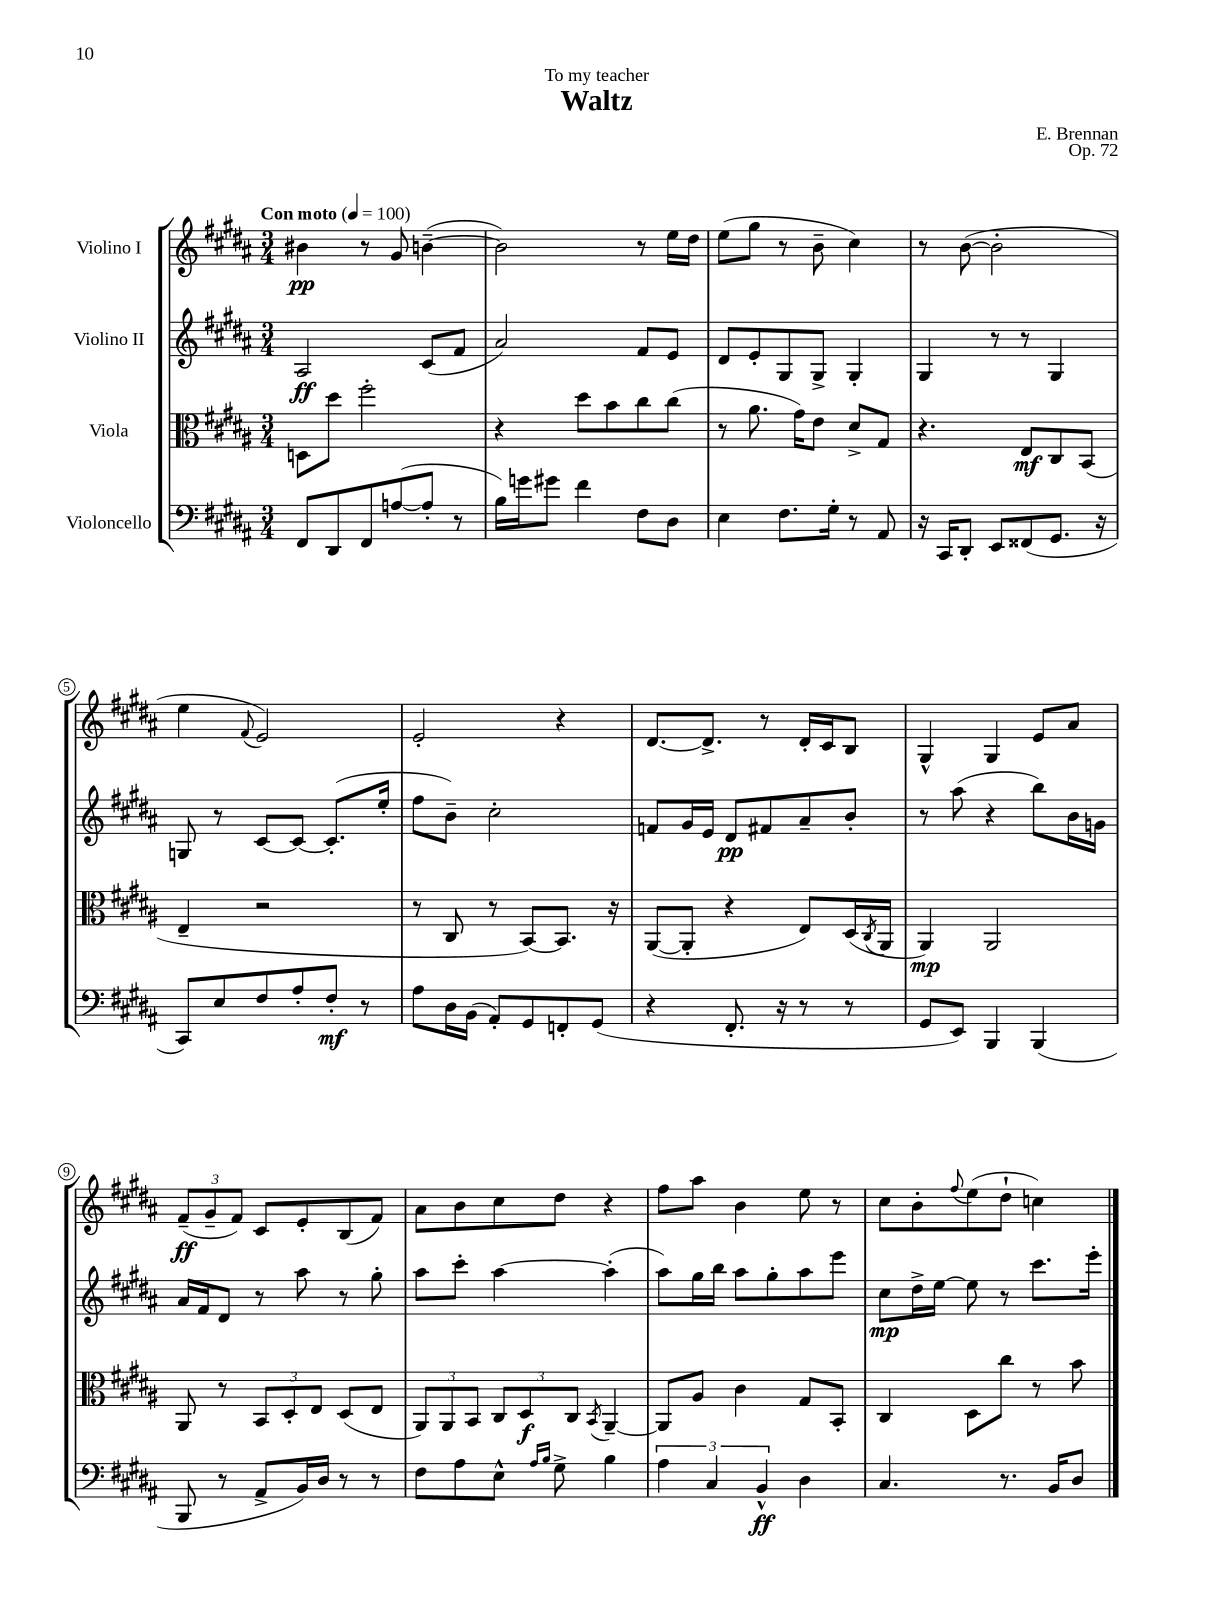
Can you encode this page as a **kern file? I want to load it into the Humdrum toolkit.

**kern	**kern	**kern	**kern
*staff4	*staff3	*staff2	*staff1
*clefF4	*clefC3	*clefG2	*clefG2
*k[f#c#g#d#a#]	*k[f#c#g#d#a#]	*k[f#c#g#d#a#]	*k[f#c#g#d#a#]
*M3/4	*M3/4	*M3/4	*M3/4
*MM100	*MM100	*MM100	*MM100
8FF#/L	8D\L	2A#/	4b#\
8DD#/	8dd#\J	.	.
8FF#/	2ff#'\	.	8r
([8A/	.	.	8g#/
8A'/]J	.	(8c#/L	([4b~\
8r	.	8f#/J	.
=	=	=	=
16B\LL)	4r	2a#/)	2b\])
16g\J	.	.	.
8g#\J	.	.	.
4f#\	8dd#\L	.	.
.	8b\	.	.
8F#\L	8cc#\	8f#/L	8r
8D#\J	(8cc#\J	8e/J	16ee\LL
.	.	.	16dd#\JJ
=	=	=	=
4E\	8r	8d#/L	(8ee\L
.	8.a#\	8e'/	8gg#\J
8.F#\L	.	8G#/	8r
.	16g#\LK)	.	.
.	8e\J	8G#^/J	8b~\
16G#'\Jk	.	.	.
8r	8d#^/L	4G#'/	4cc#\)
8AA#/	8G#/J	.	.
=	=	=	=
16r	4.r	4G#/	8r
16CC#/LK	.	.	.
8DD#'/J	.	.	([8b\
8EE/L	.	8r	2b'\]
(8FF##/	8E/L	8r	.
8.GG#/J	8C#/	4G#/	.
.	(8BB/J	.	.
16r	.	.	.
=	=	=	=
8CC#/L)	4E~/	8G/	4ee\
8E/	.	8r	.
.	.	.	8qqf#/
8F#/	2r	[8c#/L	2e/)
8A#'/	.	8c#/_J	.
8F#'/J	.	(8.c#'/]L	.
8r	.	.	.
.	.	16ee'/Jk	.
=	=	=	=
8A#\L	8r	8ff#\L	2e'/
16D#\L	8C#/	8b~\J)	.
(16BB\JJ	.	.	.
8AA#'/L)	8r	2cc#'\	.
8GG#/	[8BB/L)	.	.
8FF'/	8.BB/]J	.	4r
(8GG#/J	.	.	.
.	16r	.	.
=	=	=	=
4r	([8AA#/L	8f/L	[8.d#/L
.	8AA#'/]J	16g#/L	.
.	.	16e/JJ	8.d#^/]J
8.FF#'/	4r	8d#/L	.
.	.	8f#/	8r
16r	.	.	.
8r	8E/L)	8a#~/	16d#'/LL
.	.	.	16c#/J
8r	(16D#/L	8b'/J	8B/J
.	8qC#/	.	.
.	16AA#/JJ	.	.
=	=	=	=
8GG#/L	4AA#/)	8r	4G#^^/
8EE/J)	.	(8aa#\	.
4BBB/	2AA#/	4r	4G#/
(4BBB/	.	8bb\L)	8e/L
.	.	16b\L	8a#/J
.	.	16g\JJ	.
=	=	=	=
8BBB/	8AA#/	16a#/LL	(12f#~/L
.	.	16f#/J	.
.	.	.	12g#~/
8r	8r	8d#/J	.
.	.	.	12f#/J)
8AA#^/L	12BB/L	8r	8c#/L
.	12D#'/	.	.
16BB/L)	.	8aa#\	8e'/
.	12E/J	.	.
16D#/JJ	.	.	.
8r	(8D#/L	8r	(8B/
8r	8E/J	8gg#'\	8f#/J)
=	=	=	=
8F#\L	12AA#/L)	8aa#\L	8a#\L
.	12AA#/	.	.
8A#\	.	8ccc#'\J	8b\
.	12BB/J	.	.
8E^^\J	12C#/L	[4aa#\	8cc#\
.	12D#/	.	.
16qqA#/LL	.	.	.
16qqB/JJ	.	.	.
8G#^\	.	.	8dd#\J
.	12C#/J	.	.
.	8qBB/	.	.
4B\	[4AA#~/	(4aa#'\]	4r
=	=	=	=
6A#\	8AA#/]L	8aa#\L)	8ff#\L
.	8A#/J	16gg#\L	8aa#\J
6C#/	.	.	.
.	.	16bb\JJ	.
.	4c#\	8aa#\L	4b\
6BB^^/	.	.	.
.	.	8gg#'\	.
4D#\	8G#/L	8aa#\	8ee\
.	8BB'/J	8eee\J	8r
=	=	=	=
4.C#/	4C#/	8cc#\L	8cc#\L
.	.	16dd#^\L	8b'\
.	.	[16ee\JJ	.
.	.	.	8qqff#/
.	8D#\L	8ee\]	(8ee\
8.r	8cc#\J	8r	8dd#`\J
.	8r	8.ccc#\L	4cc\)
16BB/LK	.	.	.
8D#/J	8b\	.	.
.	.	16eee'\Jk	.
==	==	==	==
*-	*-	*-	*-
